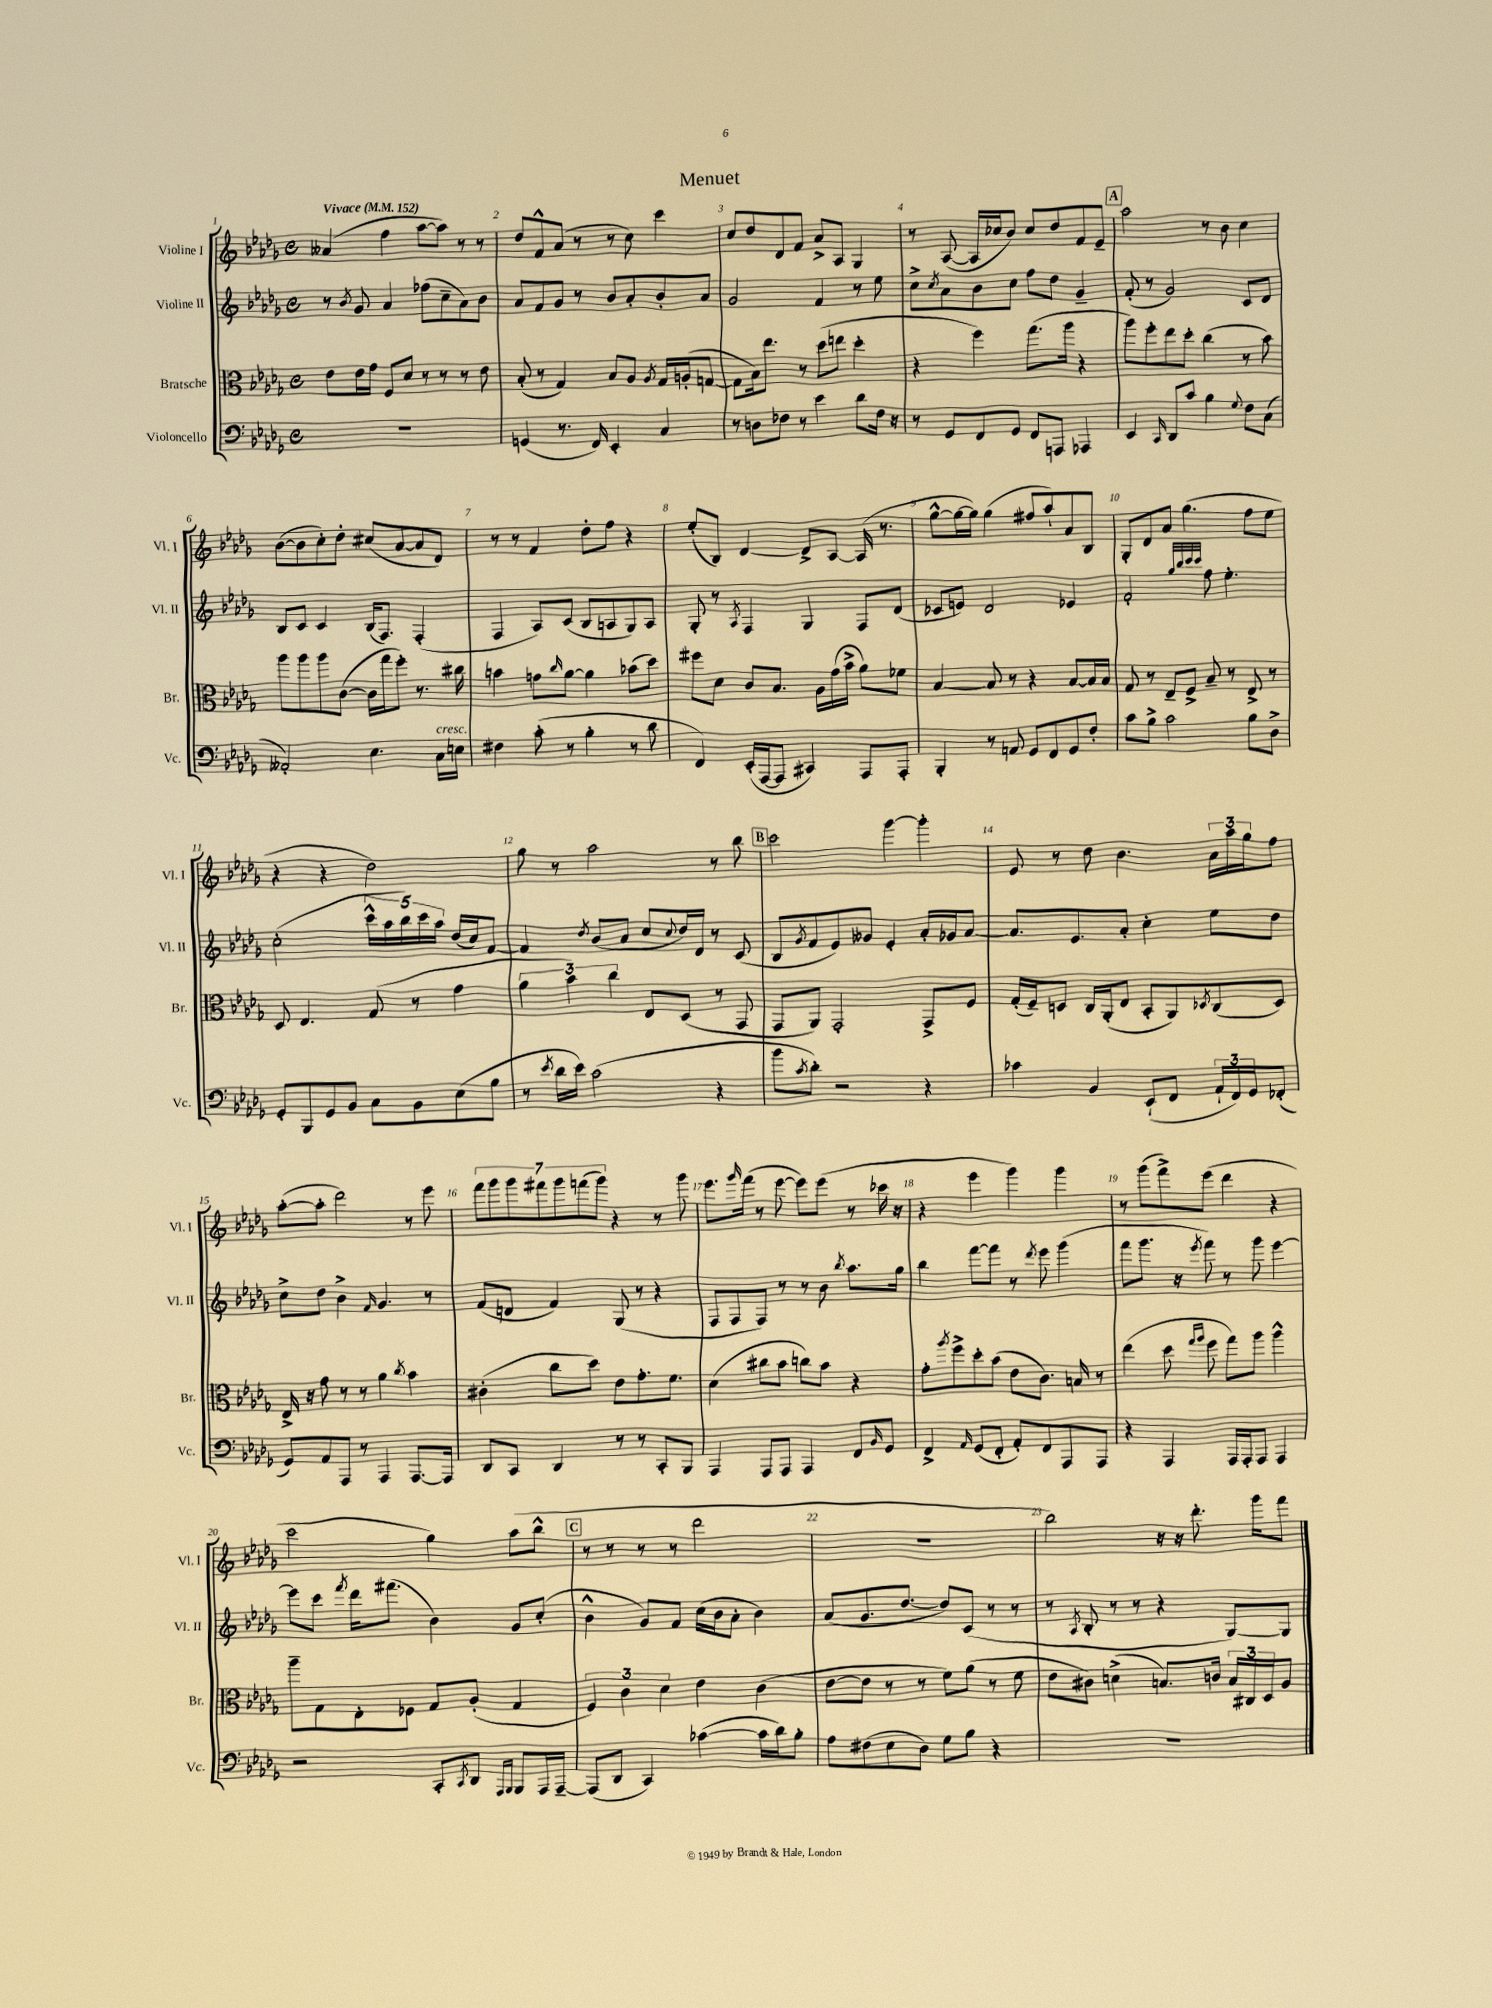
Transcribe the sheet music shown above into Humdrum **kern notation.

**kern	**kern	**kern	**kern
*staff4	*staff3	*staff2	*staff1
*clefF4	*clefC3	*clefG2	*clefG2
*k[b-e-a-d-g-]	*k[b-e-a-d-g-]	*k[b-e-a-d-g-]	*k[b-e-a-d-g-]
*M4/4	*M4/4	*M4/4	*M4/4
*met(c)	*met(c)	*met(c)	*met(c)
*MM152	*MM152	*MM152	*MM152
1r	8e-\L	8r	(4a--/
.	.	8qb-/	.
.	16e-\L	8g-/	.
.	16g-\JJ	.	.
.	8F/L	4a-/	4ff\
.	8d-/J	.	.
.	8r	(8ff-\L	[8aa-\L
.	8r	8cc~\	8aa-\]J)
.	8r	8a-\)	8r
.	8e-\	8b-\J	8r
=	=	=	=
(4GG/	(8B-'/	8a-/L	8dd-/L
.	8r	8f/	8f^^/
8.r	4G-/)	8g-/J	(8a-/J
.	.	8r	8r
16FF/)	.	.	.
4EE-'/	8B-/L	8b-/L	8r
.	8A-/J	8a-'/	8cc\)
.	8qA-/	.	.
4C/	16G-/LL	8b-'/	4ccc\
.	(16A'/J	.	.
.	[8G/J	8a-/J	.
=	=	=	=
8r	8G\]L	2g-/	8cc/L
8D\L	16B-\k)	.	8dd-/
.	8.ee-\J	.	.
8F-\J	.	.	8d-/
8r	8r	.	8f/J
4e-\	(8dd-\L	4f/	8a-^/L
.	8ee\J	.	8A-/J
8d-\L	4dd-'\	8r	4G-/
16F-\Jk	.	8ee-\	.
16r	.	.	.
=	=	=	=
8r	4r	8cc^\L	8r
.	.	8qcc/	.
8GG-/L	.	8a-\	([8A-/
8FF/	4ff\)	8b-\	16A-/]LL
.	.	.	16cc-/J
8GG-/J	.	8cc\J	8b-/J)
8FF/L	(8.gg-\L	8ff\L	8cc-/L
8AAA/J	.	8dd-\J	8dd-/
.	16aa-\Jk	.	.
4AAA-/	4r	4g-~/	8f/
.	.	.	8e-~/J
=	=	=	=
4EE-/	8aa-\L)	(8f'/	2aa-\
.	8ff'\	8r	.
16qqCC/	.	.	.
8DD-/L	8ee-\	2g-/)	.
8c/J	8dd-'\J	.	.
4B-\	(4cc\	.	8r
.	.	.	8b-\
8qqG-/	.	.	.
8F\L	8r	8c/L	4cc\
(8C\J	8b-\)	8d-/J	.
=	=	=	=
2AA--'/)	8aa-\L	8B-/L	([8b-\L
.	8aa-\	8c/J	8b-\]
.	8aa-\	4c/	8cc'\)
.	([8c\J	.	8dd-'\J
4.E-\	16c\]LL	(16B-/LK	(8cc#/L
.	16gg-\J	8.F/J)	.
.	8ff'\J)	.	[8a-/
.	8.r	(4F'/	8a-/]
16C\LL	.	.	8d-/J)
16E\JJ	16cc#\	.	.
=	=	=	=
4F#\	4b\	4F/	8r
.	.	.	8r
(8c'\	8g\L	8A-/L)	4f/
.	16qqcc/	.	.
8r	[8a-\J	(8c/J	.
4B-'\	4a-\]	8B-/L	8dd-'\L
.	.	8A/	8ff\J
8r	(8b-\L	8G-/)	4r
8d-\	8dd-\J)	8A/J	.
=	=	=	=
4FF/)	8ff#\L	8G-'/	(8ee-'/L
.	8d-\J	8r	8B-/J)
.	.	8qA-/	.
(16EE-'/LL	8c/L	4F/	[4d-/
[16AAA-/J	.	.	.
8AAA-/]J	8.B-/J	.	.
4CC#/)	.	4G-/	8d-^/]L
.	16A-\LL	.	.
.	(16g-\	.	[8A-/J
.	16b-^\JJ	.	.
8AAA-/L	8a-\L)	8F/L	(16A-/]
.	.	.	8.r
8AAA-'/J	8f-\J	(8d-/J	.
=	=	=	=
4BBB-'/	[4B-/	8c-/L	[8gg-^^\L
.	.	8e/J)	16gg-\_L
.	.	.	16gg-\]JJ)
8r	8B-/]	2d-/	(4gg-\
8AA/	8r	.	.
8GG-/L	4r	.	8ff#/L
8FF/	.	.	8aa-`/)
8GG-/	[8B-/L	4e-/	8a-/
8F'/J	16B-/]L	.	8B-/J
.	16B-/JJ	.	.
=	=	=	=
8c\L	8G-/	2f'/	8G-'/L
8B-^\J	8r	.	8d-/
2c\	8E-~/L	.	8a-/J
.	8F^/J	.	(4.gg-\
.	.	32qqgg-/LLL	.
.	.	32qqbb-/	.
.	.	32qqccc/	.
.	.	32qqccc/JJJ	.
.	8B-~/	8ff\	.
.	8r	4.ee-'\	.
8B-\L	8E-^/	.	8ff\L
8D-^\J	8r	.	8ee-\J
=	=	=	=
8GG-'/L	8D-/	(2cc'\	4r
8BBB-/	4.E-/	.	.
8GG-/	.	.	4r
8BB-/J	.	.	.
8C\L	(8G-/	20ccc^^\LL	2dd-\)
.	.	20aa-\	.
.	.	20bb-\)	.
8BB-\	8r	.	.
.	.	20ccc\	.
.	.	20aa-\JJ	.
(8E-\	4g-\	(16dd-/LL	.
.	.	16cc/J)	.
8B-\J	.	[8f/J	.
=	=	=	=
8r	6a-\	4f/]	8gg-\
8qe-/	.	.	.
16d-\LL	.	.	8r
.	6b-\)	.	.
16e-\JJ)	.	.	.
.	.	8qdd-/	.
(2c\	.	(8b-/L	2aa-\
.	6cc\	.	.
.	.	8a-/J	.
.	8E-/L	8cc/L	.
.	.	8qqcc/	.
.	(8D-/J	16dd-/L)	.
.	.	16d-/JJ	.
4r	8r	8r	8r
.	8GG-/	(8c/	8bb-\
=	=	=	=
8b-\L	8GG-/L	8B-/L	2ccc\
8qc/	.	8qg-/	.
8d-'\J)	8AA-/J)	8f/	.
2r	2GG-'/	8e-/)	.
.	.	8g--/J	.
.	.	4e-'/	[4ggg-\
4r	8GG-^/L	16a-'/LL	4ggg-'\]
.	.	16g-/J	.
.	8F/J	[8a-/J	.
=	=	=	=
4c-\	(16G-'/LL	8.a-/]L	8e-/
.	16F~/J)	.	.
.	8D/J	.	8r
.	.	8.e-/	.
4BB-/	16C/LL	.	8dd-\
.	(16AA-'/J	.	.
.	8E-/J	8a-'/J	4.b-\
(8EE-`/L	8BB-'/L	4cc'\	.
8FF/J	8AA-/)	.	.
.	8qD-/	.	.
24AA-`/LL	(8C/	8ee-\L	24a-\LL
24FF/)	.	.	24aa-\
24GG-/J	.	.	24gg-\J
(8FF-'/J	8D-/J)	8dd-\J	8ff\J
=	=	=	=
8GG-/L)	16E-^/	8cc^\L	([8aa-'\L
.	16r	.	.
8AA-/	8g-\	8dd-\J	8aa-'\]J
8AAA-/J	8r	4b-^\	2ddd-\)
8r	8r	.	.
.	.	16qqf/	.
4AAA-/	4a-\	4.g-/	.
.	8qcc/	.	.
[8.AAA-/L	4b-\	.	8r
.	.	8r	8eee-\
16AAA-/]Jk	.	.	.
=	=	=	=
8DD-/L	(4c#'\	(8f/L	14fff\L
.	.	.	14ggg-\
8CC/J	.	8d/J	.
.	.	.	14ggg-\
.	.	.	14fff#\
4DD-/	8cc\L	4f/)	.
.	.	.	14ggg-\
.	.	.	(14fff\
.	8dd-\J)	.	.
.	.	.	14ggg-\J)
8r	8e-\L	(8G-/	4r
8r	8.g-'\	8r	.
8CC'/L	.	4r	8r
.	8.f\J	.	.
8BBB-/J	.	.	8ggg-\
=	=	=	=
4AAA-/	(4d-\	8F/L	8.eee-\L
.	.	8F/	.
.	.	.	16qqggg-/
.	.	.	(16fff\Jk
8AAA-/L	8cc#\L	8F/J)	8r
8AAA-/J	8b-\J	8r	[8eee-\
4AAA-/	8cc\L)	8r	8eee-\]L)
.	8b-\J	8b-\	(8eee-\J
.	.	8qbb-/	.
8FF/L	4r	8.aa-\L	8r
16qqBB-/	.	.	.
8GG-/J	.	.	16ccc-\
.	.	16gg-\Jk	16r
=	=	=	=
4FF^/	8g-'\L	4bb-\	4r
.	8qaa-/	.	.
.	8ff^\	.	.
16qqAA-/	.	.	.
(8GG-/L	8dd-'\	[8fff\L	4eee-\
8FF'/J	(8b-\J	8fff\]J	.
8AA-'/L)	8e-\L	8r	4ggg-\)
.	.	8qddd-/	.
8FF/	8.c\J)	8eee-\	.
8AAA-/	.	(4ggg-\	4ggg-\
.	16B/	.	.
8AAA-/J	8r	.	.
=	=	=	=
4r	(4ee-\	8fff\L	8r
.	.	8.ggg-\J	(8ggg-\L
4AAA-/	8dd-\	.	8fff^\)
.	.	16r	.
.	16qqgg-/LL	.	.
.	16qqaa-/JJ	8qeee-/	.
.	8ff\	8fff\)	(8eee-\J
16AAA-/LL	8gg-\L)	8r	4ddd-\
16AAA-'/J	.	.	.
8AAA-/J	8aa-\J	8ggg-\	.
4AAA-/	4aa-^^\	[4eee-\	4r
=	=	=	=
2r	8aa-~\L	8eee-\]L	2ccc\
.	8G-\	8ccc\J	.
.	.	8qfff/	.
.	8E-'\	16ddd-\LK	.
.	.	(8.fff#\J	.
.	8F-\J	.	.
8CC'/L	8G-/L	4b-\)	4gg-\)
8qCC/	.	.	.
8DD-/J	(8A-'/J	.	.
16qqAAA-/LL	.	.	.
16qqBBB-/JJ	.	.	.
8BBB-/L	4G-/	8g-/L	(8aa-\L
16AAA-/L	.	(8cc'/J	8bb-^^\J
[16AAA-~/JJ	.	.	.
=	=	=	=
(8AAA-/]L	6F/)	4b-^^\	8r
8DD-/J	.	.	8r
.	6c\	.	.
4CC/)	.	8g-/L)	8r
.	6d-\	.	.
.	.	8f/J	8r
([4c-\	4e-\	(16cc\LL	2ddd-\
.	.	16b-\J	.
.	.	8a-'\J	.
16c-\]LL	(4c\	4b-\)	.
16d-\J)	.	.	.
8B-'\J	.	.	.
=	=	=	=
8A-\L	[8e-\L	(8a-/L	1r
(8F#\	8e-\]J	8.g-/	.
8E-\	8r	.	.
.	.	[8.dd-/J	.
8D-\J)	8r	.	.
8G-\L	8f\L)	8dd-/]L)	.
8B-\J	(8a-\J	(8c/J	.
4r	8r	8r	.
.	8f\	8r	.
=	=	=	=
1r	8e-\L	8r	2bb-\)
.	.	8qA-/	.
.	8c#\J)	8B-'/	.
.	(4d^\	8r	.
.	.	8r	.
.	8.B/L)	4r	16r
.	.	.	16r
.	.	.	8.ddd-'\
.	16c/Jk	.	.
.	24B/LL	[8G-/L)	.
.	24C#/	.	.
.	.	.	16ggg-\LK
.	24D-/J	.	.
.	8A-/J	8G-/]J	8fff\J
==	==	==	==
*-	*-	*-	*-
